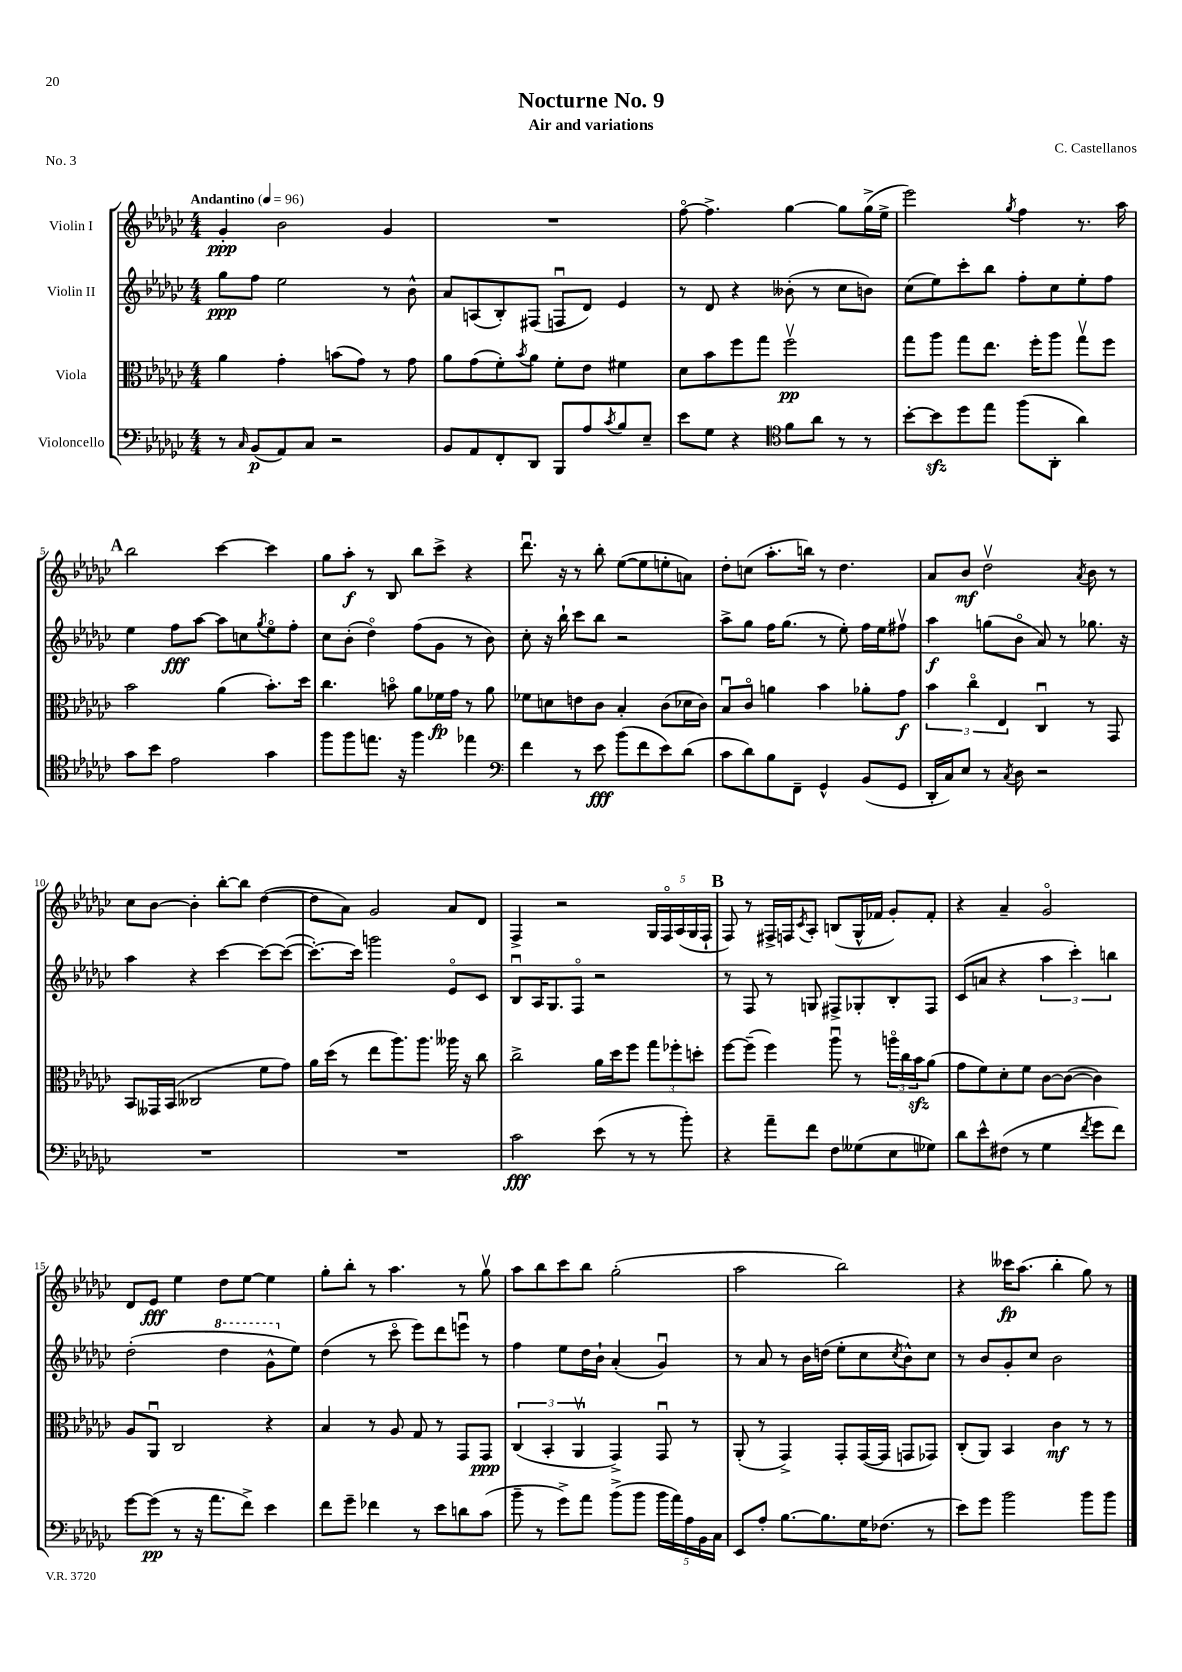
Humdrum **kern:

**kern	**kern	**kern	**kern
*staff4	*staff3	*staff2	*staff1
*clefF4	*clefC3	*clefG2	*clefG2
*k[b-e-a-d-g-c-]	*k[b-e-a-d-g-c-]	*k[b-e-a-d-g-c-]	*k[b-e-a-d-g-c-]
*M4/4	*M4/4	*M4/4	*M4/4
*MM96	*MM96	*MM96	*MM96
8r	4a-	8gg-	4g-'
16qqC-	.	.	.
(8BB-	.	8ff	.
8AA-)	4g-'	2ee-	2b-
8C-	.	.	.
2r	(8b	.	.
.	8g-)	.	.
.	8r	8r	4g-
.	8g-	8b-^^	.
=	=	=	=
8BB-	8a-	8a-	1r
8AA-	(8g-	(8A	.
8FF'	8f')	8B-')	.
.	8qb-	.	.
8DD-	8a-	(8F#	.
8BBB-	8f'	8Fu	.
8A-	8e-	8d-)	.
8qc-	.	.	.
8B-	4f#	4e-	.
8E-~	.	.	.
=	=	=	=
8e-	8d-	8r	[8ffo
8G-	8b-	8d-	4.ff^]
4r	8ff	4r	.
.	8gg-	.	.
*clefC4	*	*	*
8f	2ffv	(8b--'	[4gg-
8a-	.	8r	.
8r	.	8cc-	8gg-]
8r	.	8b)	(16gg-^
.	.	.	16ee-^
=	=	=	=
[8b-'	8gg-	(8cc-	2eee-)
8b-]	8aa-	8ee-)	.
8dd-	8gg-	8ccc-'	.
8ee-	8.ee-	8bb-	.
.	.	.	8qgg-
(8ff	.	8ff'	4ff
.	16ff'	.	.
8AA-'	8aa-	8cc-	.
4a-)	8gg-v	8ee-'	8.r
.	8ff	8ff	.
.	.	.	16aa-
=	=	=	=
8g-	2b-	4ee-	2bb-
8b-	.	.	.
2e-	.	8ff	.
.	.	[8aa-	.
.	(4a-	8aa-]	[4ccc-
.	.	8cc	.
.	.	8qgg-	.
4g-	8.b-')	8ee-o	4ccc-]
.	.	8ff'	.
.	16dd-	.	.
=	=	=	=
8ff	4.cc-	8cc-	8gg-
8ff	.	(8b-'	8aa-'
8.ee	.	4dd-o)	8r
.	8bo	.	8B-
16r	.	.	.
4ff	8a-	(8ff	8bb-
.	16f-	8g-	8ccc-^
.	16g-	.	.
4ee-	8r	8r	4r
.	8a-	8b-)	.
=	=	=	=
*clefF4	*	*	*
4f	8f-	8cc-'	8.ddd-u
.	8d	16r	.
.	.	16bb-`	16r
8r	8e	8ccc-	8r
8e-	8c-	8bb-	8bb-'
(8b-	4B-'	2r	([8ee-
8f	.	.	8ee-]
8e-)	(8c-	.	8ee'
(8d-	16d-	.	8a)
.	16c-)	.	.
=	=	=	=
8c-	8B-u	8aa-^	8dd-'
8d-)	8c-o	8gg-	(8cc
8B-	4a	16ff	8.aa-'
.	.	(8.gg-	.
8FF~	.	.	.
.	.	.	16bb)
4GG-^^	4b-	8r	8r
.	.	8ee-')	4.dd-
(8BB-	8a-'	16ff	.
.	.	16ee-	.
8GG-	8g-	8ff#v	.
=	=	=	=
16DD-'	6b-	4aa-	8a-
16C-)	.	.	.
8E-	.	.	8b-
.	6cc-o	.	.
8r	.	(8gg	2dd-v
.	6E-	.	.
8qC-	.	.	.
8D-	.	8b-o	.
2r	4C-u	8a-)	.
.	.	8r	.
.	.	.	8qa-
.	8r	8.gg-	8b-
.	8GG-	.	8r
.	.	16r	.
=	=	=	=
1r	8BB-	4aa-	8cc-
.	16GG--	.	[8b-
.	(16BB-	.	.
.	2C--	4r	4b-']
.	.	[4ccc-	[8bb-'
.	.	.	8bb-]
.	8f	8ccc-_	([4dd-
.	8g-)	(8ccc-_	.
=	=	=	=
1r	16a-	8.ccc-'_)	8dd-]
.	(16dd-	.	.
.	8r	.	8a-)
.	.	16ccc-]	.
.	8ee-	2ggg	2g-
.	8.aa-)	.	.
.	8.aa-	.	.
.	16aa--	8e-o	8a-
.	16r	.	.
.	8cc-	8c-	8d-
=	=	=	=
2c-	2cc-^	8B-u	4F^
.	.	16A-	.
.	.	8.G-	.
.	.	.	2r
.	.	8Fo	.
(8e-	16a-	2r	.
.	16dd-	.	.
8r	8ff	.	.
8r	12gg-	.	20G-
.	.	.	20Fo
.	12ff-'	.	.
.	.	.	(20A-
8b-')	.	.	.
.	.	.	20G-
.	12dd'	.	.
.	.	.	20F`
=	=	=	=
4r	[8ff	8r	8F)
.	(8ff~]	8F	8r
8a-~	4ff)	8r	16F#^
.	.	.	16F
.	.	.	8qc-
8f	.	8G	8A-'
8F	8aa-u	8F#^	(8B
(8G--	8r	8G-'	16G-^^
.	.	.	16f-
8E-	24aao	8B-'	8g-')
.	24cc-	.	.
.	24b-	.	.
8G-)	(8a-	8F#	8f-'
=	=	=	=
8d-	8g-	(8c-	4r
8e-^^	8f)	8a	.
(8F#	8d-'	4r	4a-~
8r	8f	.	.
4G-	[8c-	6aa-	2g-o
.	(8c-_	.	.
.	.	6ccc-')	.
8qf	.	.	.
8g-	4c-])	.	.
.	.	6bb	.
8f)	.	.	.
=	=	=	=
[8g-	8A-	(2dd-'	8d-
(8g-]	8AA-u	.	8e-
8r	2C-	.	4ee-
16r	.	.	.
8.a-	.	.	.
.	.	4ddd-	8dd-
8f^)	.	.	[8ee-
4e-	4r	8gg-^^	4ee-]
.	.	8ee-)	.
=	=	=	=
8f	4B-	(4dd-	8gg-'
8g-~	.	.	8bb-'
4f-	8r	8r	8r
.	8A-	8ccc-o	4.aa-
8r	8G-	8eee-)	.
8e-	8r	8ddd-	.
8d	8GG-	8eeeu	8r
(8c-	8GG-	8r	8gg-v
=	=	=	=
8b-~	(6C-	4ff	8aa-
8r	.	.	8bb-
.	6BB-'	.	.
8g-^)	.	8ee-	8ccc-
.	6AA-v	.	.
8a-	.	16dd-	8bb-
.	.	16b-`	.
(8b-^	4GG-^)	(4a-'	(2gg-'
8b-	.	.	.
20b-	8GG-u	4g-u)	.
20a-)	.	.	.
20A-	.	.	.
.	8r	.	.
20BB-	.	.	.
20C-	.	.	.
=	=	=	=
8EE-	(8AA-'	8r	2aa-
8A-'	8r	8a-	.
[8.B-	4GG-^)	8r	.
.	.	16b-	.
8.B-]	.	(16dd	.
.	8GG-'	8ee-'	2bb-)
16G-	([16GG-	8cc-	.
(8.F-	16GG-]	.	.
.	.	8qcc-	.
.	8GG	8b-^^)	.
8r	8GG-)	8cc-	.
=	=	=	=
8e-)	(8C-'	8r	4r
8g-	8AA-)	8b-	.
2b-	4BB-	8g-'	16ccc--
.	.	.	(8.aa-
.	.	8cc-	.
.	4c-	2b-	4bb-'
8b-	8r	.	8gg-)
8b-	8r	.	8r
==	==	==	==
*-	*-	*-	*-
